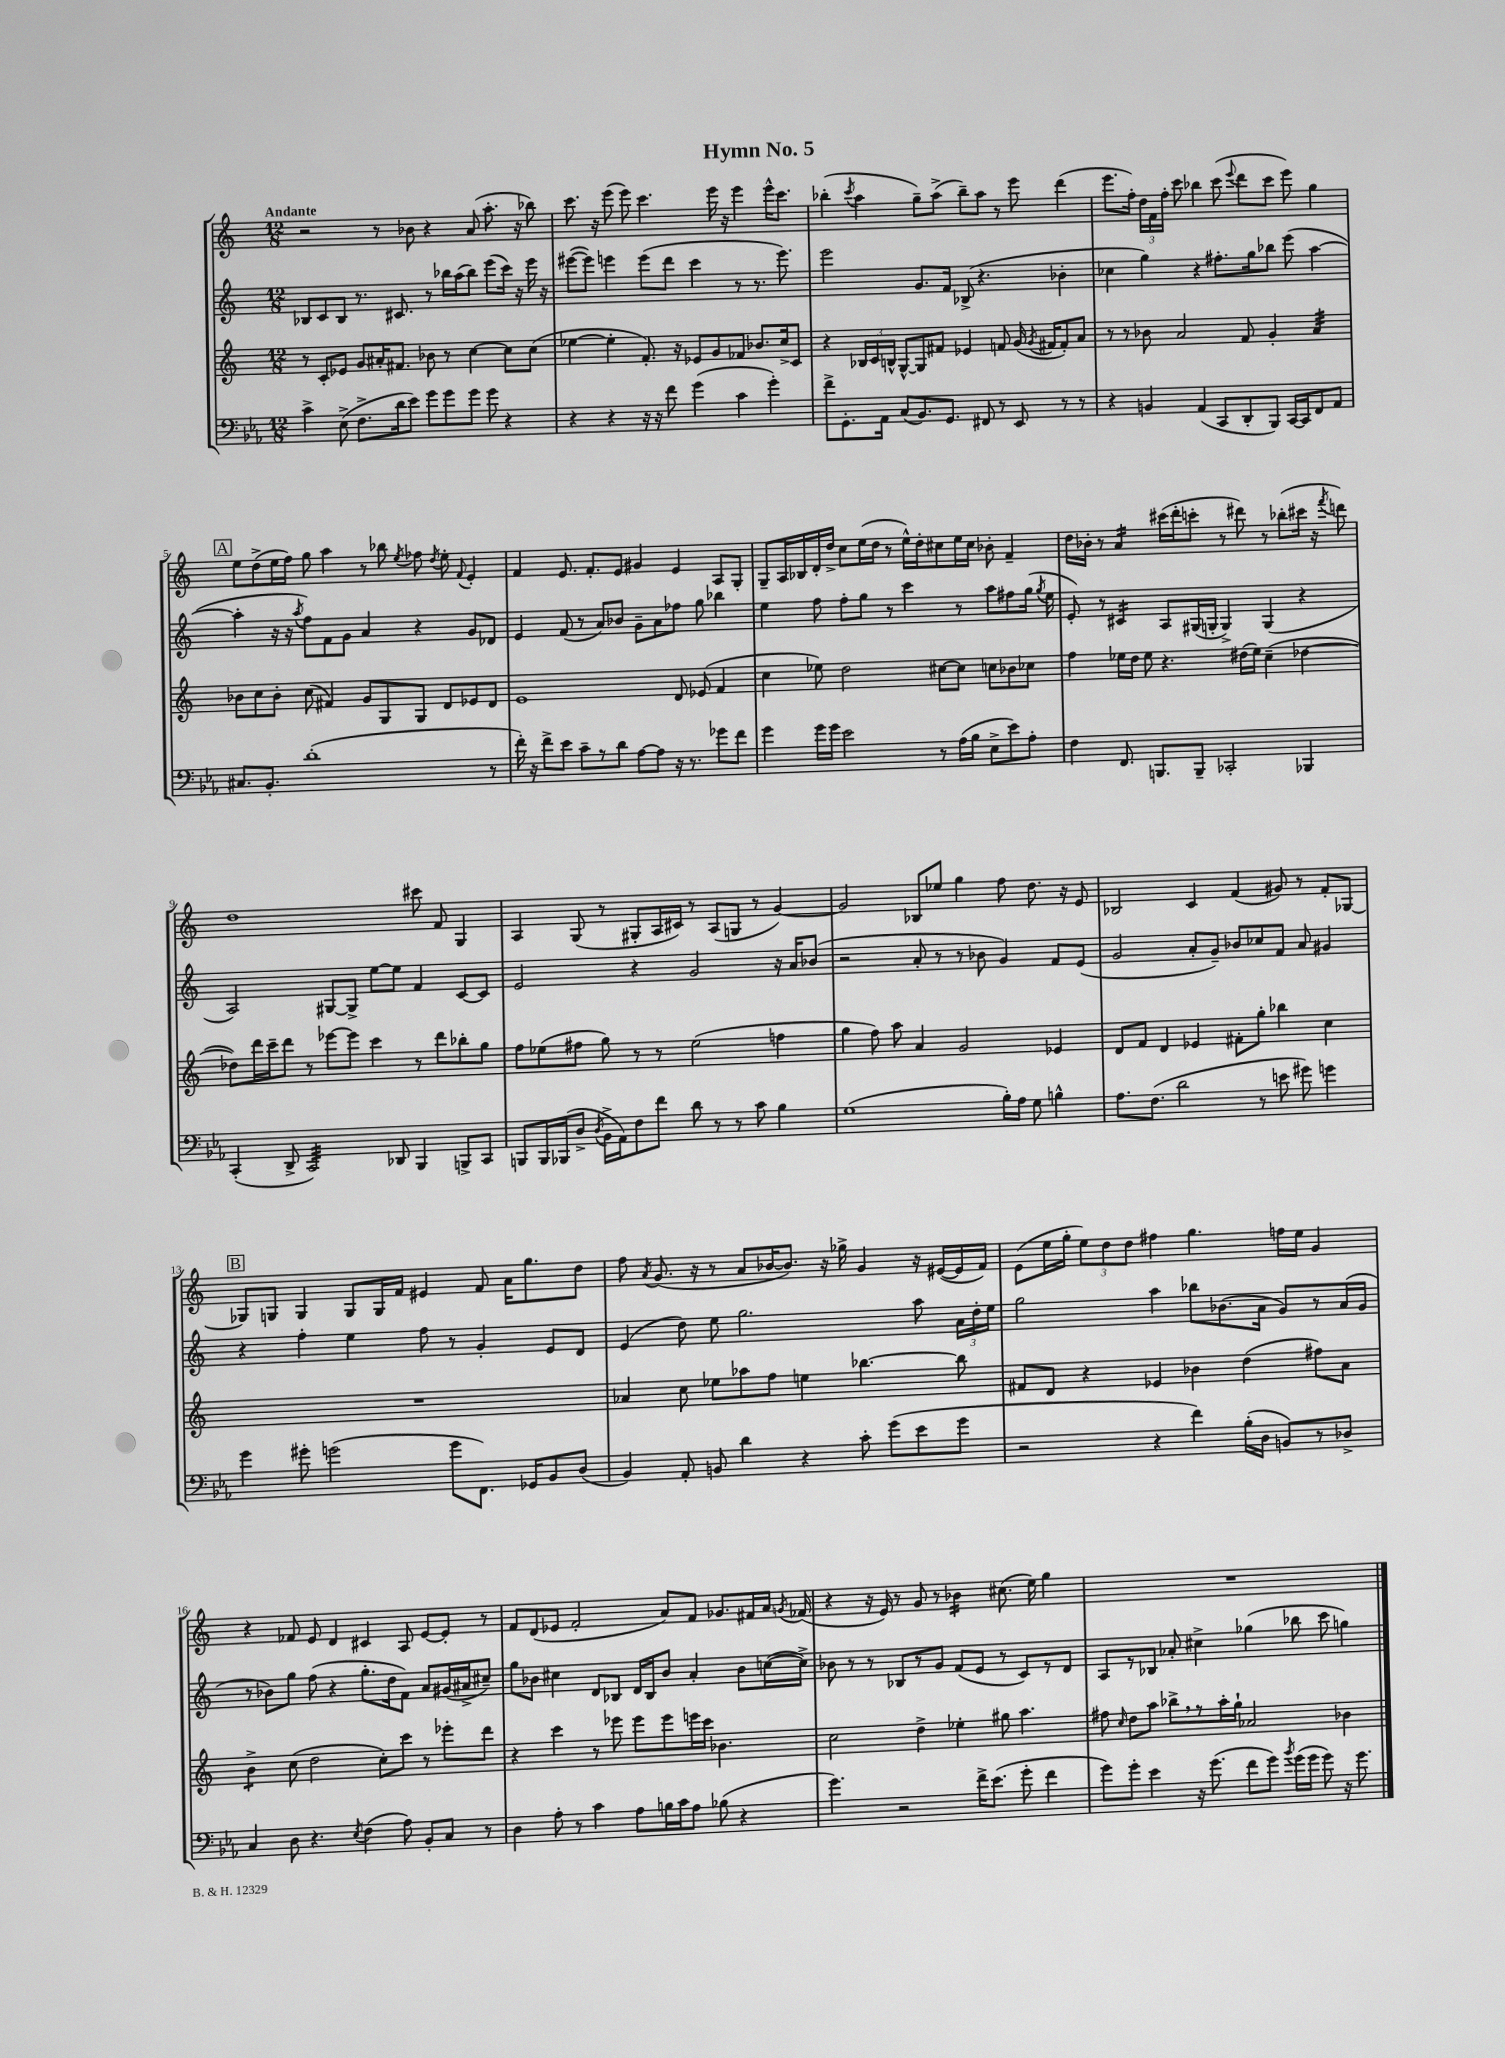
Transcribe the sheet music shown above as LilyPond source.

\header { title = "Hymn No. 5" }
<<
\new StaffGroup <<
\new Staff = "s0" {
    \clef treble \key c \major \numericTimeSignature \time 12/8 \tempo "Andante"
    \autoBeamOff r2 r8 bes'8 r4 a'8( a''8.-. r16 bes''8) |
    c'''8. r16 e'''8( e'''8) c'''4. e'''16 r16 e'''4 e'''16[-^ c'''8.] |
    bes''4-.( \acciaccatura { c'''8 } a''4 g''8[--) a''8]->( bes''8[--) a''8] r8 e'''8 d'''4( |
    e'''8.[ f''16]-.) \tuplet 3/2 { d''16[ f'16 f''16]-. } c'''8 bes''4 c'''8( \appoggiatura { e'''8 } d'''8[ c'''8] e'''8) g''4 |
    \mark \markup { \box "A" } e''8[ d''8->( e''16 f''16]) g''8 a''4 r8 bes''8 \acciaccatura { e''8 } fes''8 \acciaccatura { d''8 } e''8-. \appoggiatura { f'8 } e'4-. |
    f'4 e'8. f'8.[-. e'8] gis'4 e'4 a8[ g8]-. |
    g8[-- a16 bes16 d'16-. d''16]-> c''8[ e''16( d''16] r8 e''16[-^) d''16-. cis''8 e''16 cis''16] bes'8-. f'4-- |
    d''16[ bes'16]-. r8 a'4:16 cis'''16[( d'''16-. c'''8]-. r8 dis'''8) r8 bes''8[-.( cis'''16] r16 \acciaccatura { f'''8 } d'''8) |
    d''1 cis'''8 f'8 g4 |
    a4 g8( r8 gis8[-. a16 cis'16]) r8 a8[( g8] r8 g'4~) |
    g'2 bes8[ ees''8] g''4 f''8 d''8. r16 e'8 |
    bes2 c'4 f'4( gis'8) r8 f'8[-. ges8]~ |
    \mark \markup { \box "B" } ges8[ g8] g4 g8[ g16 f'16] eis'4 f'8 a'16[ g''8. d''8] |
    f''8 \acciaccatura { a'8 } g'8.( r16 r8 a'8[ bes'16~ bes'8.]) r16 ges''16-> g'4 r16 eis'16[~( eis'16 f'16]) |
    e'8[( e''16 g''16]-. \tuplet 3/2 { e''8[) d''8 d''8] } fis''4 g''4. f''16[ e''16] g'4 |
    r4 fes'8 e'8 d'4 cis'4 a8 e'8[~ e'8]-. r8 |
    f'8[ d'8( ees'8] f'2-. a'8[) f'8] ges'8.[ fis'16 a'16] \acciaccatura { g'8 } fes'16( |
    r4 r16 e'16) r8 g'8 r8 bes'4:16 cis''8.( e''16) g''4 |
    R1. \bar "|." |
}
\new Staff = "s1" {
    \clef treble \key c \major \numericTimeSignature \time 12/8
    \autoBeamOff bes8[ c'8 bes8] r8. cis'8. r8 bes''16[ a''16( bes''8]) e'''8[( c'''16]) r16 e'''16 r16 |
    eis'''8[~( eis'''8]) e'''4 e'''8[( d'''8] c'''4 r8 r8. e'''8.) |
    e'''2 g'8.[ f'16] bes8->( r4. bes'4-. |
    ces''4 g''4) r4 fis''8.[-. g''16 bes''8] e'''8( a''4~ |
    \mark \markup { \box "A" } a''4-. r16 r16 \acciaccatura { a''8 } f''8[) f'8 g'8] a'4 r4 g'8[ des'8] |
    e'4 f'8( r8 a'8[) bes'8] g'8[-- a'8 fes''8] g''8 bes''4 |
    e''4 f''8 f''8[-. g''8] r8 c'''4 r8 a''8[ fis''8 g''16]( \acciaccatura { g''8 } e''16 |
    e'8-.) r8 cis'4:16 a8[ gis16( g16]-. g4->) g4( r4 |
    a2) gis8[~ gis8]-> e''8[~ e''8] f'4 c'8[~ c'8] |
    e'2 r4 g'2 r16 a'16[ bes'8]( |
    r2 a'8-. r8 r8 bes'8 g'4) f'8[ e'8]( |
    g'2 a'8[-. g'8]--) bes'8[ ces''8 f'8] a'8 gis'4 |
    \mark \markup { \box "B" } r4 f''4-. e''4 f''8 r8 g'4-. e'8[ d'8] |
    e'4( d''8) e''8 g''2. a''8 \tuplet 3/2 { a'16[ d''16-. e''16] } |
    g''2 a''4 bes''8[ bes'8.( a'16] g'8[) r8 a'16( g'16] |
    r8 bes'8[) g''8] f''8( r4 g''8.[-. d''16 f'8]) a'8[ gis'16( ais'16-> cis''8]--) |
    g''8[ bes'8] cis''4 d'8[ bes8] d'16[ bes16 bes'8] a'4-. bes'8[ c''16~( c''16]->) |
    bes'8 r8 r8 bes8[ r8 g'8] f'8[( e'8] r8 c'8[) r8 d'8] |
    a8[ r8 bes8] aes'8-. cis''4-> ges''4( bes''8 c'''8 g''4) \bar "|." |
}
\new Staff = "s2" {
    \clef treble \key c \major \numericTimeSignature \time 12/8
    \autoBeamOff r8 c'8[-. ees'8] g'8[ ais'16-. fis'8.] bes'8 r8 c''4~ c''8[ c''8]( |
    ees''4~ ees''4-. f'8.-.) r16 ees'8[ g'8 fes'8] bes'8.[ c''16-> c'8] |
    r4 \tuplet 3/2 { bes16[ c'16 b16]-^ } g8[~-^ g8 fis'8] ees'4 f'8 g'16( \acciaccatura { g'8 } fis'16[ fis'8-.) a'8] |
    r8 r8 bes'8 a'2 f'8 g'4-. a'4:32 |
    \mark \markup { \box "A" } bes'8[ c''8 bes'8]-. c''8( fis'4) g'8[ g8 g8] d'8[ ees'8 d'8] |
    e'1 d'8 ees'8( f'4 |
    c''4 ees''8) d''2 cis''8[~ cis''8] c''8[ bes'8 ces''8] |
    f''4 ees''16[ d''16] ees''8 r4. dis''16[( ees''16]) c''4--( des''4~ |
    des''8[) d'''16 c'''16-- d'''8] r8 ees'''8[~ ees'''8] c'''4 r8 d'''8[ bes''8-. g''8] |
    f''8[ ees''8( fis''8] g''8) r8 r8 ees''2( f''4 |
    g''4 f''8) a''8 a'4 g'2 ees'4 |
    d'8[ f'8] d'4 ees'4 fis'8[-. g''8]-. bes''4 c''4 |
    \mark \markup { \box "B" } R1. |
    aes'4 c''8 ees''8[ aes''8 f''8] e''4 bes''4.~ bes''8 |
    fis'8[ d'8] r4 ees'4 bes'4 d''4( fis''8[) a'8] |
    b'4:8-> c''8( d''2 c''8[-.) c'''8] r8 ees'''8[-. d'''8] |
    r4 c'''4 r8 ees'''8 ees'''8[ ees'''8 e'''16 c'''16] bes'4. |
    c''2 d''4-> ees''4-. gis''8 a''4. |
    fis''8 \grace { c''16 } d''8[ a''8] bes''8[-> \breathe r8 a''16-. g''16]-! aes'2 bes'4 \bar "|." |
}
\new Staff = "s3" {
    \clef bass \key ees \major \numericTimeSignature \time 12/8
    \autoBeamOff c'4-> ees8->( f8.[-> d'16 ees'8]) g'8[ g'8 g'8] g'8 r4 |
    r4 r4 r16 r16 f'8 g'4( c'4 g'4-.) |
    f'8[-> g,8.-. aes,16] c8[( bes,8.) g,8.] fis,8 r8 ees,8 r8 r8 |
    r4 b,4 aes,4( c,8[ d,8-. bes,,8]) c,16[~ c,16 f,8 aes,8] |
    \mark \markup { \box "A" } cis8.[ bes,8.]-. d'1-.( r8 |
    f'16-.) r16 f'8[-> ees'8] c'8[-- r8 d'8] aes8[~ aes8] r16 r8. ges'8[ f'8] |
    g'4 g'16[ g'16] ees'2 r8 aes16[( bes16] ees8[-> ees'8) aes8]-. |
    f4 f,8. b,,8.[ b,,8]-- ces,2-. bes,,4 |
    c,4-.( d,8-> c,2:32) des,8 bes,,4 b,,8[-> c,8] |
    b,,8[ b,,16 bes,,16( d8]-> \acciaccatura { d8 } bes,16[-> aes,16) f8 f'8] d'8 r8 r8 c'8 bes4 |
    g1( bes16[-.) aes16] g8 b4-^ |
    aes8.[ f8.]( d'2 r8 e'8 gis'8) g'4 |
    \mark \markup { \box "B" } g'4 gis'8-. g'2( g'8[ f,8.]) ges,16[ bes,8 d8]( |
    bes,4) aes,8-. b,8 d'4 r4 c'8-. g'8[( ees'8 g'8] |
    r2 r4 f'4) bes16[-.( d16] b,8[) r8 des8]-> |
    c4 d8 r4. \acciaccatura { ees8 } f4( aes8) bes,8[-. c8] r8 |
    d4 aes8-. r8 c'4 aes8[ b16 c'16 aes8] bes8( r4 |
    g'4.) r2 f'16[-> ees'8.]( g'8-. f'4 |
    g'8[) g'8]-. ees'4 r16 g'8.( f'8[ g'8]) \acciaccatura { bes'8 } g'16[( g'16] g'8) r16 g'8. \bar "|." |
}
>>
>>
